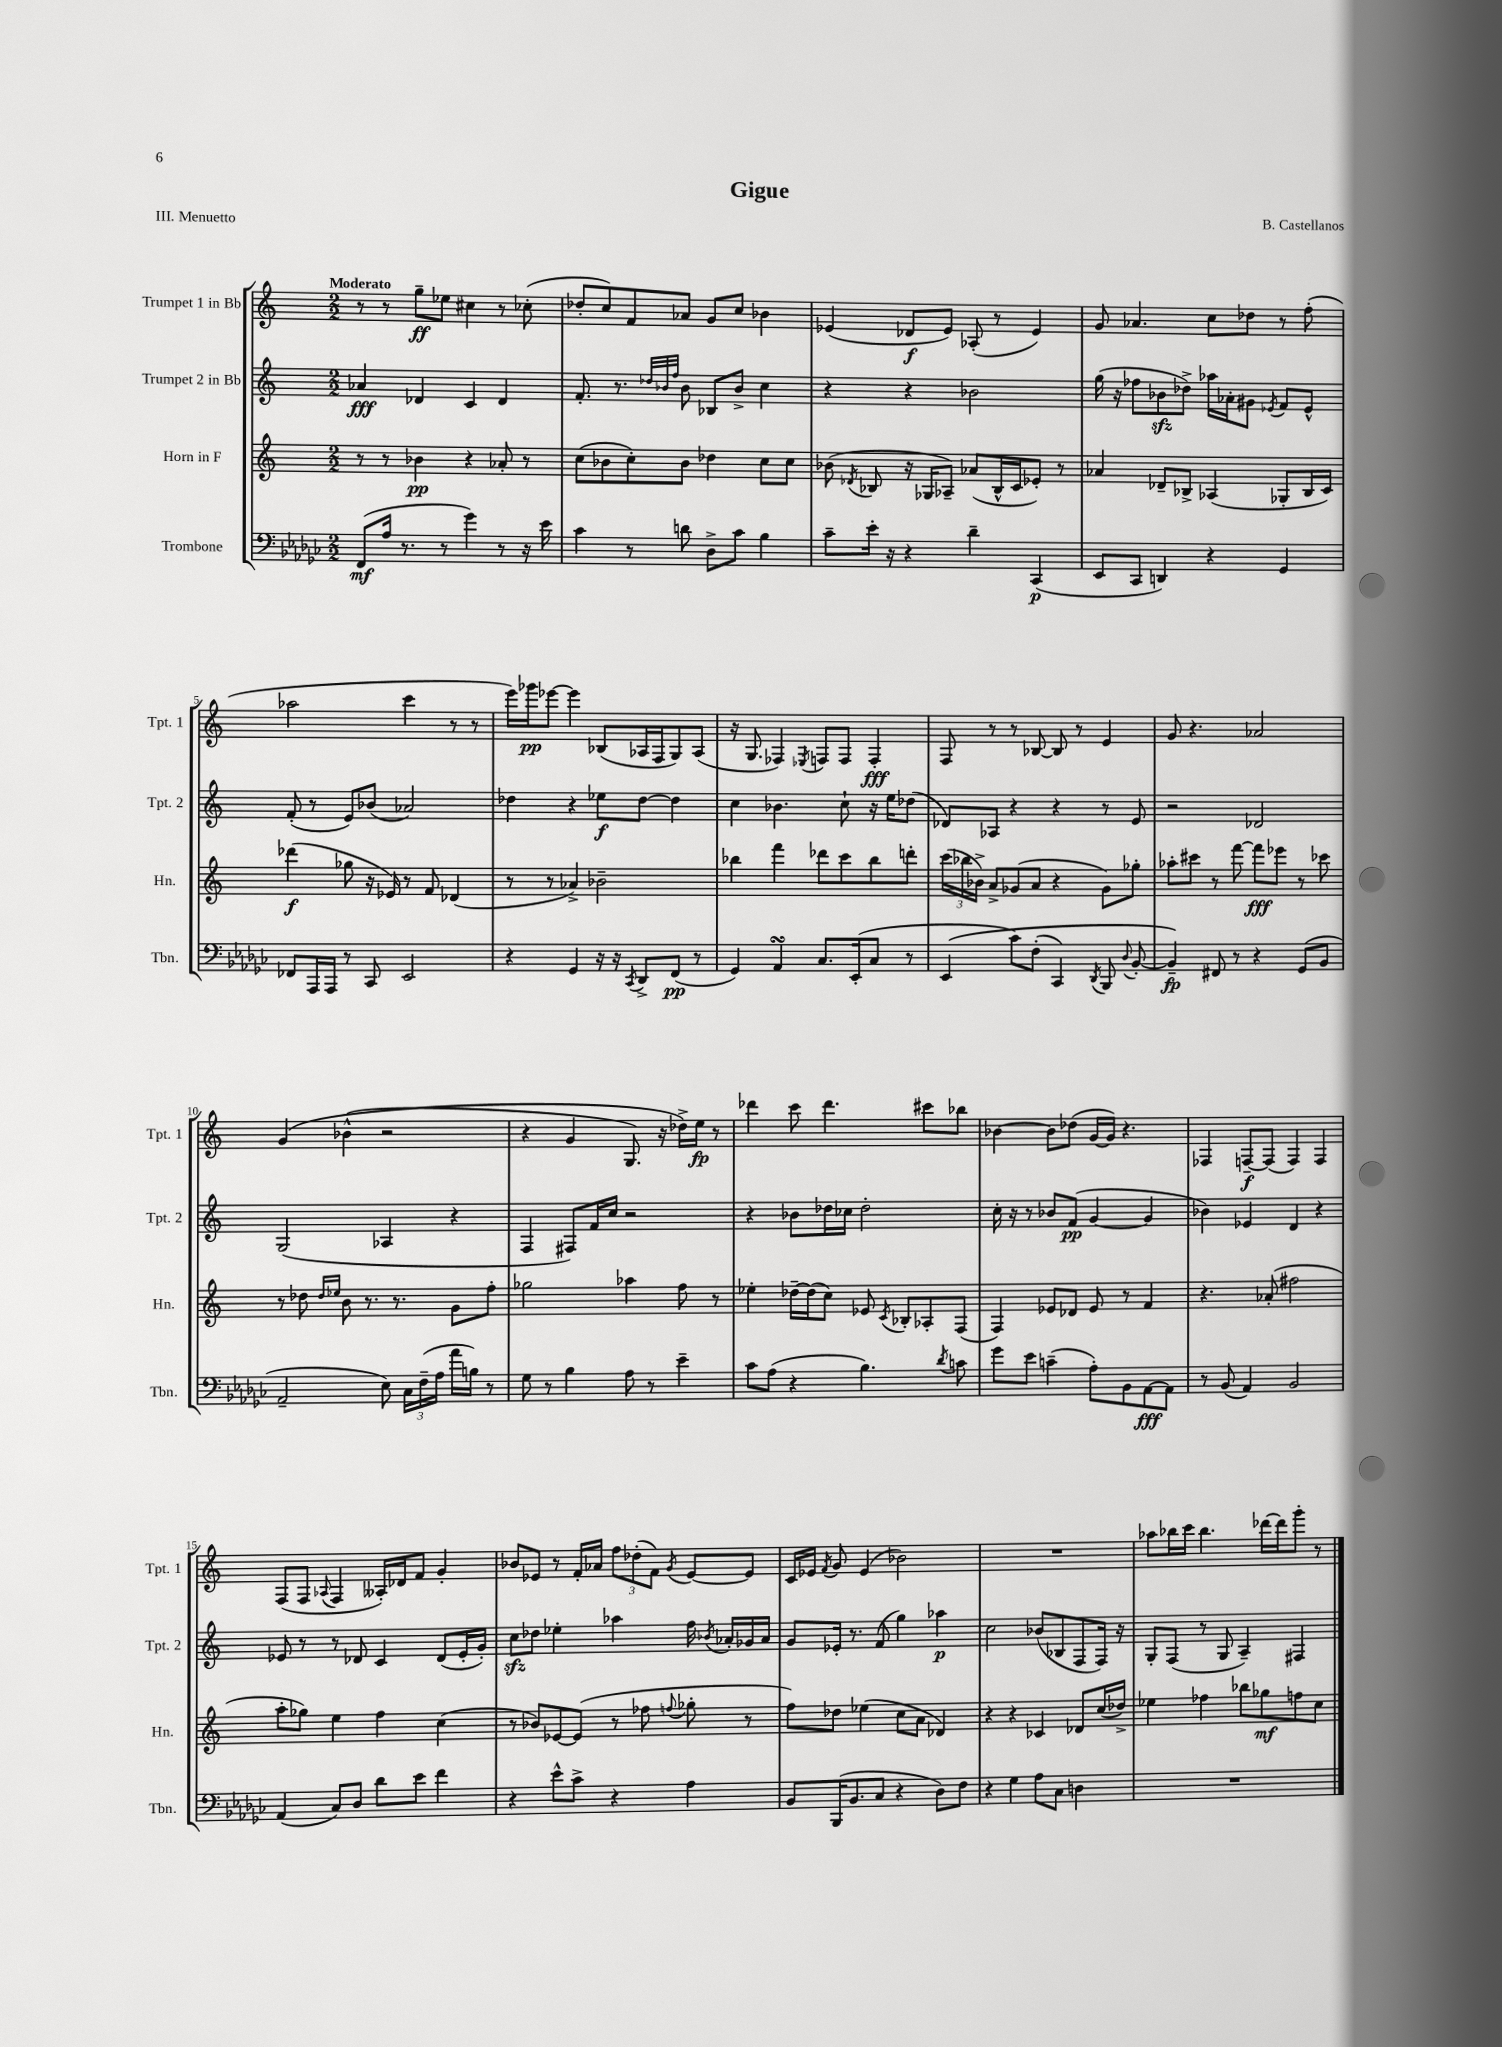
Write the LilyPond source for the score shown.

\header { title = "Gigue" composer = "B. Castellanos" piece = "III. Menuetto" }
<<
\new StaffGroup <<
\new Staff = "s0" \with { instrumentName = "Trumpet 1 in Bb" shortInstrumentName = "Tpt. 1" } {
    \clef treble \key c \major \numericTimeSignature \time 2/2 \tempo "Moderato"
    \autoBeamOff r8 r8 g''8[--\ff ees''8] cis''4 r8 ces''8-.( |
    des''8[-. c''8) f'8 aes'8] g'8[ c''8] bes'4 |
    ees'4( des'8[\f ees'8]) aes8-.( r8 ees'4) |
    g'8 aes'4. c''8[ des''8] r8 f''8-.( |
    aes''2 c'''4 r8 r8 |
    e'''16[) ges'''16\pp ees'''8]~ ees'''4 bes8[( aes16 f16 g8) aes8]( |
    r16 g8. fes4) \acciaccatura { ees8 } f8[ f8] f4-.\fff |
    f8 r8 r8 bes8~ bes8 r8 e'4 |
    g'8 r4. aes'2 |
    g'4\( bes'4-^( r2 |
    r4 g'4 g8.) r16 des''16[->\) e''16]\fp r8 |
    des'''4 c'''8 des'''4. cis'''8[ bes''8] |
    bes'4~ bes'8[ des''8]( g'16[~ g'16]) r4. |
    fes4 f8[~--\f f8]( f4) f4 |
    f8[( f8] \appoggiatura { aes8 } f4 aeses16[-.) des'16 f'8] g'4-. |
    bes'8[ ees'8] r8 f'16[-. aes'16] \tuplet 3/2 { f''8[ des''8-.( f'8]) } \acciaccatura { g'8 } ees'8[~ ees'8] |
    c'16[ ees'16] \acciaccatura { f'8 } g'8 ees'4( bes'2) |
    R1 |
    aes''8[ bes''16 c'''16] bes''4. des'''16[~ des'''16 g'''8]-. r8 \bar "|." |
}
\new Staff = "s1" \with { instrumentName = "Trumpet 2 in Bb" shortInstrumentName = "Tpt. 2" } {
    \clef treble \key c \major \numericTimeSignature \time 2/2
    \autoBeamOff aes'4\fff des'4 c'4 des'4 |
    f'8.-. r8. \grace { des''32[ bes'32 f''32] } bes'8 bes8[ bes'8]-> c''4 |
    r4 r4 bes'2 |
    g''16( r16 fes''8[ bes'8\sfz des''8]->) aes''16[ aes'16-. gis'8] \acciaccatura { ees'8 } f'8[ ees'8]-^ |
    f'8-.( r8 e'8[) bes'8]( aes'2) |
    des''4 r4 ees''8[\f des''8]~ des''4 |
    c''4 bes'4. c''8-! r16 e''16[ des''8]( |
    des'8[) aes8] r4 r4 r8 e'8 |
    r2 des'2 |
    g2( aes4 r4 |
    f4 fis8[) f'16 c''16] r2 |
    r4 bes'8[ des''16 ces''16] des''2-. |
    c''16-. r16 r8 bes'8[ f'8]\pp( g'4~ g'4 |
    bes'4) ees'4 d'4 r4 |
    ees'8 r8 r8 des'8 c'4 des'8[( ees'16-. g'16]-.) |
    c''8[\sfz des''8] ees''4-. aes''4 f''16 \acciaccatura { bes'8 } aes'16[-. ges'16 aes'16] |
    g'8[ ees'16]-. r8. f'8( g''4) aes''4\p |
    c''2 bes'8[( bes8 f8 f16]) r16 |
    g8[-. f8]( r8 g8 a4--) fis4 \bar "|." |
}
\new Staff = "s2" \with { instrumentName = "Horn in F" shortInstrumentName = "Hn." } {
    \clef treble \key c \major \numericTimeSignature \time 2/2
    \autoBeamOff r8 r8 bes'4\pp r4 aes'8-. r8 |
    c''8[( bes'8 c''8-.) bes'8] des''4 c''8[ c''8] |
    bes'8( \acciaccatura { des'8 } bes8 r16 ges16[ aes8]--) aes'8[( bes16-^ c'16 ees'8]-.) r8 |
    aes'4 des'8[-- bes8]-> aes4( ges8[-. bes16 c'16]) |
    des'''4\f( ges''8 r16 ees'16) r8 f'8 des'4( |
    r8 r8 aes'4->) bes'2-- |
    bes''4 f'''4 des'''8[ c'''8 bes''8 d'''8]-. |
    \tuplet 3/2 { c'''16[( bes''16 bes'16]->) } a'8[-> ges'8( a'8] r4 ges'8[) ges''8]-. |
    aes''8[-. cis'''8] r8 f'''8~ f'''8[\fff ees'''8] r8 ces'''8 |
    r8 des''8 \grace { des''16[ ees''16] } b'8 r8. r8. g'8[ f''8]-. |
    ges''2 aes''4 f''8 r8 |
    ees''4-. des''16[~-- des''16( c''8]) ees'8 \acciaccatura { c'8 } bes8[-. aes8-. f8]( |
    f4) ees'8[ des'8] ees'8 r8 f'4 |
    r4. aes'8-.( fis''2 |
    a''8[-. ges''8]) e''4 f''4 c''4( |
    r8 bes'8[) ees'8~ ees'8]( r8 fes''8 \appoggiatura { f''8 } ges''8-. r8 |
    f''8[) des''8] ees''4( c''8[ a'8] des'4) |
    r4 r4 ces'4 des'8[ c''16( des''16]->) |
    ees''4 fes''4 bes''8[ ges''8\mf f''8 c''8] \bar "|." |
}
\new Staff = "s3" \with { instrumentName = "Trombone" shortInstrumentName = "Tbn." } {
    \clef bass \key ges \major \numericTimeSignature \time 2/2
    \autoBeamOff f,8[\mf( aes16] r8. r8 ges'4) r8 r16 ees'16 |
    ces'4 r8 d'8 des8[-> ces'8] bes4 |
    ces'8[-- ees'16]-. r16 r4 des'4-- ces,4\p( |
    ees,8[ ces,8] d,4) r4 ges,4 |
    fes,8[ aes,,16 aes,,16] r8 ces,8 ees,2 |
    r4 ges,4 r16 r16 \acciaccatura { ces,8 } des,8[-> f,8]\pp( r8 |
    ges,4) aes,4\turn ces8.[ ees,16-.( ces8] r8 |
    ees,4\( ces'8[) f8]-.( ces,4) \acciaccatura { des,8 } bes,,8 \appoggiatura { des8 } bes,8~-. |
    bes,4--\fp\) fis,8 r8 r4 ges,8[( bes,8] |
    aes,2-- ees8) \tuplet 3/2 { ces16[ f16--( aes16] } aes'16[ b16]) r8 |
    ges8 r8 bes4 aes8 r8 ees'4-- |
    ces'8[ aes8]( r4 bes4.) \acciaccatura { des'8 } c'8 |
    ges'8[ ees'8] c'4--( aes8[-.) bes,8 aes,8~\fff aes,8] |
    r8 bes,8( aes,4) bes,2 |
    aes,4( ces8[) des8] des'8[ ees'8] f'4 |
    r4 ees'8[-^ ces'8]-> r4 aes4 |
    bes,8[ bes,,16( bes,8. ces8] r4 des8[) f8] |
    r4 ges4 aes8[ ces8] d4 |
    R1 \bar "|." |
}
>>
>>
